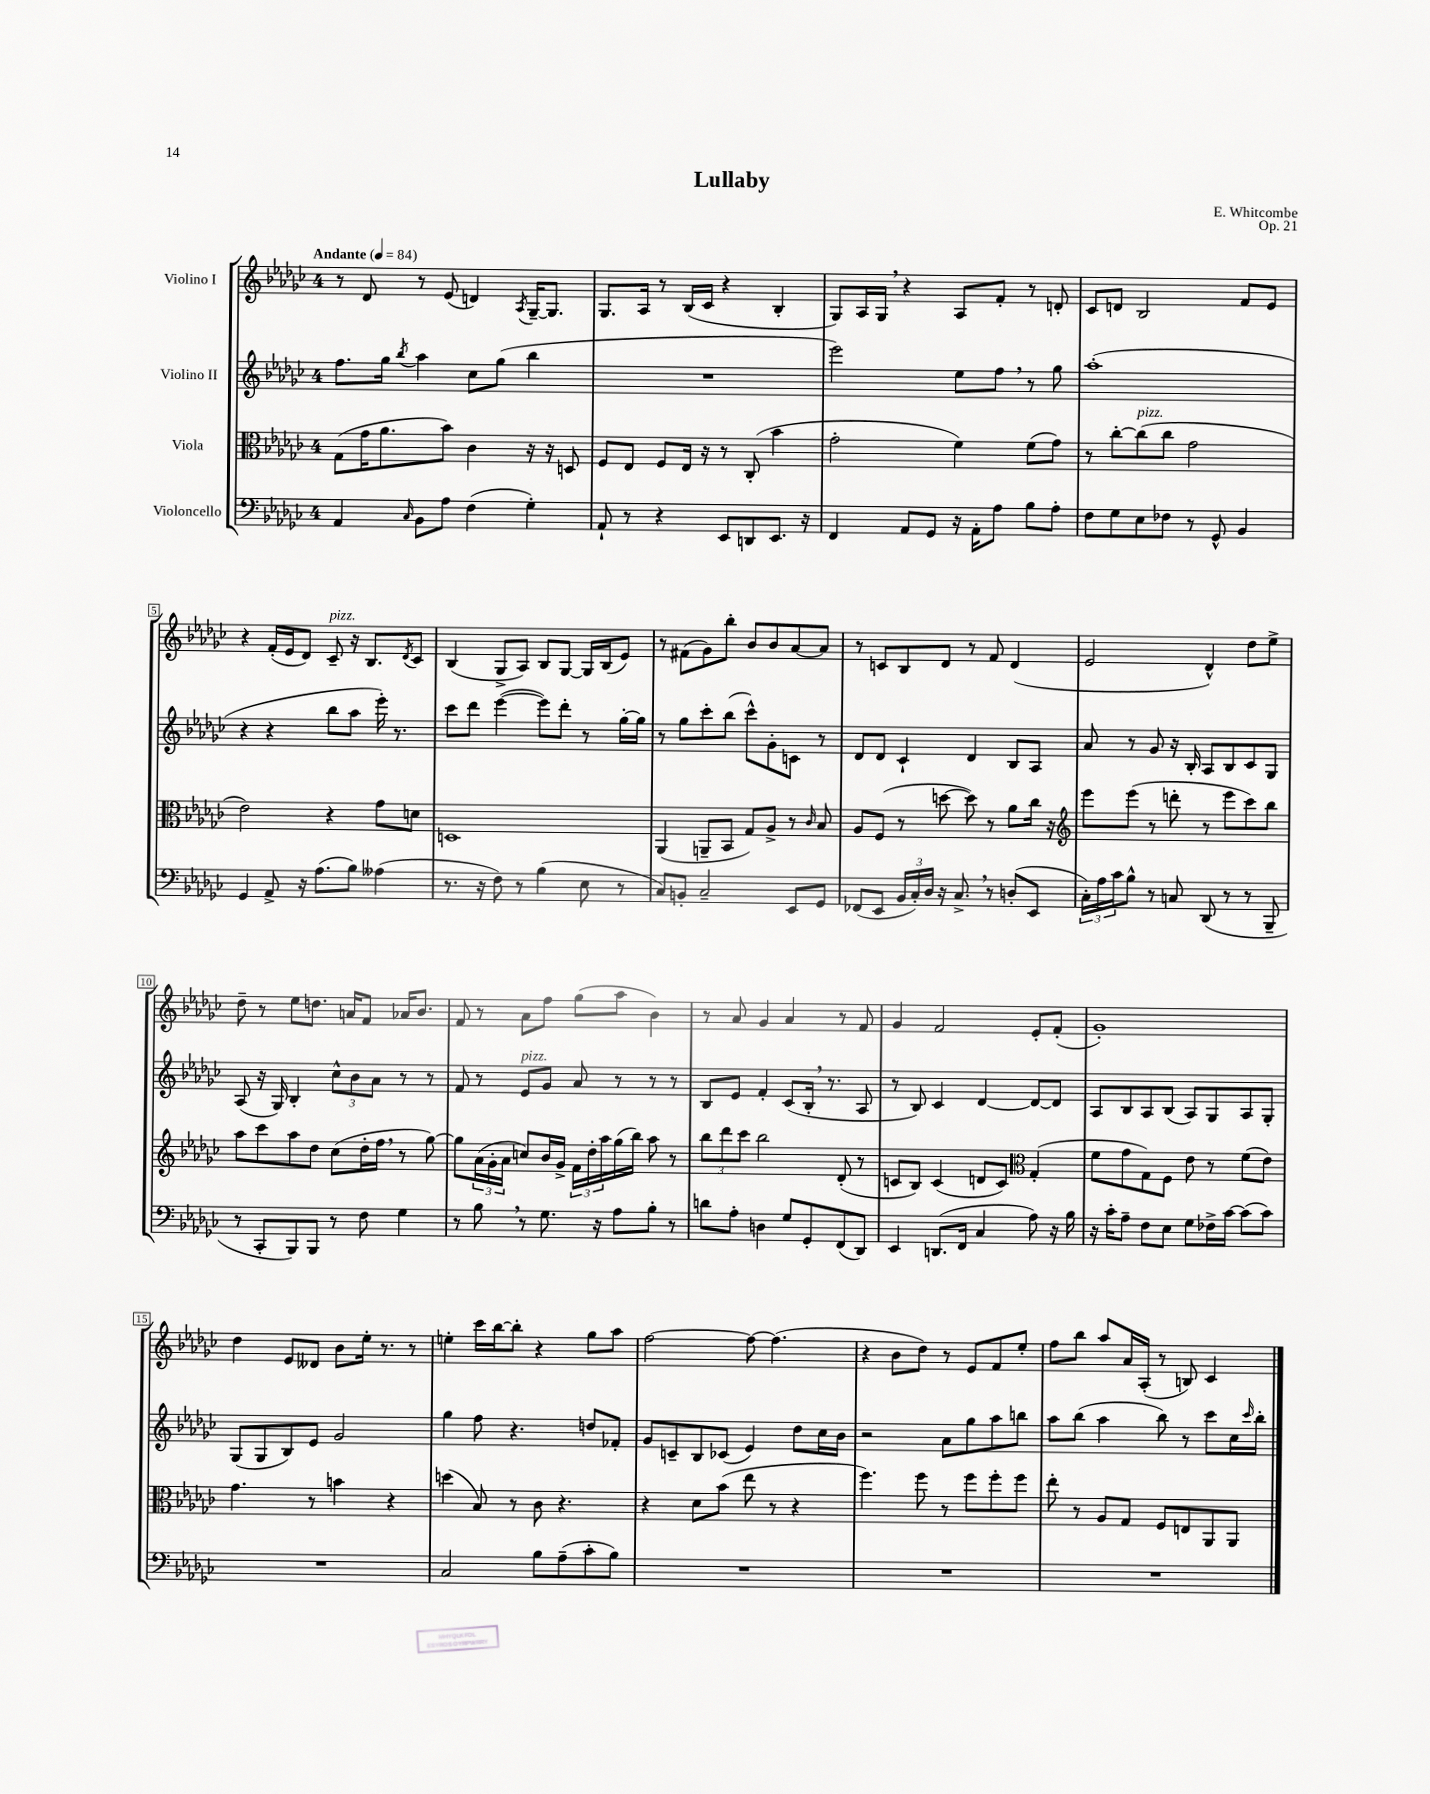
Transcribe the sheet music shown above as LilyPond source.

\header { title = "Lullaby" composer = "E. Whitcombe" opus = "Op. 21" }
<<
\new StaffGroup <<
\new Staff = "s0" \with { instrumentName = "Violino I" } {
    \clef treble \key ges \major \once \override Staff.TimeSignature.style = #'single-digit \time 4/4 \tempo "Andante" 4 = 84
    r8 des'8 r8 ees'8( d'4) \acciaccatura { aes8 } ges16~-- ges8. |
    ges8. aes16 r8 bes16( ces'16 r4 bes4-. |
    ges8) aes16 ges16 \breathe r4 aes8 f'8-. r8 d'8-. |
    ces'8 d'8 bes2 f'8 ees'8 |
    r4 f'16-.( ees'16 des'8) ces'8--^\markup { \italic "pizz." } r16 bes8. \acciaccatura { des'8 } ces'8 |
    bes4( ges8-> aes8) bes8 ges8~ ges16 bes16( ees'8) |
    r8 fis'8( ges'8) bes''8-. bes'8 bes'8 aes'8~ aes'8 |
    r8 c'8 bes8 des'8 r8 f'8 des'4( |
    ees'2 des'4-^) des''8 ees''8-> |
    des''8-- r8 ees''8 d''8. a'16 f'8 aes'16 bes'8. |
    f'8 r8 aes'8 f''8 ges''8( aes''8 bes'4) |
    r8 aes'8 ges'4 aes'4 r8 f'8 |
    ges'4 f'2 ees'8-. f'8-.( |
    ges'1-.) |
    des''4 ees'8 deses'8 bes'8 ees''16-. r8. r8 |
    e''4-. ces'''16 bes''16~ bes''8-. r4 ges''8 aes''8 |
    f''2~ f''8~ f''4.( |
    r4 bes'8 des''8) r8 ees'8 f'8 ees''8-. |
    f''8 bes''8 aes''8 aes'16 aes16-.( r8 b8) ces'4 \bar "|." |
}
\new Staff = "s1" \with { instrumentName = "Violino II" } {
    \clef treble \key ges \major \once \override Staff.TimeSignature.style = #'single-digit \time 4/4
    f''8. ges''16 \acciaccatura { bes''8 } aes''4 ces''8 ges''8( bes''4 |
    R1 |
    ees'''2) ees''8 f''8 \breathe r8 ges''8 |
    aes''1-.( |
    r4 r4 bes''8 aes''8 ees'''16-.) r8. |
    ces'''8 des'''8 ees'''4~( ees'''8) des'''8-. r8 ges''16~-. ges''16 |
    r8 ges''8 ces'''8-. bes''8( ces'''8-^) ges'8-. c'8 r8 |
    des'8 des'8 ces'4-! des'4 bes8 aes8 |
    aes'8 r8 ges'8 r16 bes16-. aes8 bes8 ces'8 ges8 |
    aes8( r16 ges16) bes4-. \tuplet 3/2 { ces''8-^ bes'8 aes'8 } r8 r8 |
    f'8 r8 ees'8^\markup { \italic "pizz." } ges'8 aes'8 r8 r8 r8 |
    bes8 ees'8 f'4-. ces'8( bes16-. \breathe r8. aes8 |
    r8 bes8) ces'4 des'4~ des'8~ des'8 |
    aes8 bes8 aes8 bes8( aes8) ges8 aes8 ges8-. |
    ges8( ges8 bes8) ees'8 ges'2 |
    ges''4 f''8 r4. d''8 fes'8-. |
    ges'8 c'8-- bes8 ces'8( ees'4) des''8 ces''16 bes'16 |
    r2 aes'8 ges''8 aes''8 b''8 |
    aes''8 bes''8( aes''4 bes''8) r8 ces'''8 ces''16 \grace { ces'''16 } bes''16-. \bar "|." |
}
\new Staff = "s2" \with { instrumentName = "Viola" } {
    \clef alto \key ges \major \once \override Staff.TimeSignature.style = #'single-digit \time 4/4
    ges8( ges'16 aes'8. bes'8) ces'4 r16 r16 d8 |
    f8 ees8 f8 ees16 r16 r8 ces8-.( bes'4 |
    ges'2-. f'4) f'8( ges'8) |
    r8 ces''8~-. ces''8^\markup { \italic "pizz." }( ces''8 ges'2 |
    ees'2) r4 ges'8 d'8 |
    d1 |
    aes,4( a,8-- bes,8 ges8) aes8-> r8 \grace { ces'16 } bes8 |
    aes8 f8( r8 d''8~ d''8) r8 aes'8 ces''16 r16 |
    \clef treble ees'''8 ees'''8( r8 d'''8-. r8 ees'''8 ces'''8) bes''8 |
    aes''8 ces'''8 aes''8 des''8 ces''8( des''16-. f''16 \breathe r8 ges''8~) |
    ges''8 \tuplet 3/2 { aes'16( ges'16-. aes'16 } c''8) bes'16 ges'16-> \tuplet 3/2 { f'16 des''16-. aes''16 } ges''16( bes''16) aes''8 r8 |
    \tuplet 3/2 { bes''8 des'''8 ces'''8 } bes''2 des'8-.( r8 |
    c'8 bes8) c'4( d'8 c'8) \clef alto ges4-.( |
    f'8 ges'8 ges8) f8 ees'8 r8 f'8( ees'8) |
    ges'4. r8 b'4 r4 |
    d''4( bes8) r8 ces'8 r4. |
    r4 des'8 bes'8( ees''8 r8 r4 |
    f''4.) f''8 r8 f''8 f''8-. f''8 |
    ees''8-. r8 aes8 ges8 f8 e8 aes,8 aes,8 \bar "|." |
}
\new Staff = "s3" \with { instrumentName = "Violoncello" } {
    \clef bass \key ges \major \once \override Staff.TimeSignature.style = #'single-digit \time 4/4
    aes,4 \grace { ces16 } bes,8 aes8 f4( ges4-.) |
    aes,8-! r8 r4 ees,8 d,8 ees,8. r16 |
    f,4 aes,8 ges,8 r16 aes,16-. aes8 bes8 aes8-. |
    f8 ges8 ees8 fes8 r8 ges,8-^ bes,4 |
    ges,4 aes,8-> r16 aes8.( bes8) aeses4( |
    r8. r16 f8) r8 bes4( ees8 r8 |
    ces8) b,8-. ces2-- ees,8 ges,8 |
    fes,8( ees,8 \tuplet 3/2 { bes,16 ces16-.) des16 } r16 ces8.-> \breathe r8 d8-.( ees,8 |
    \tuplet 3/2 { ces16-.) aes16 ces'16 } bes8-^ r8 c8 des,8( r8 r8 bes,,8-- |
    r8 ces,8-. bes,,8) bes,,8 r8 f8 ges4 |
    r8 bes8 \breathe r8 ges8. r16 aes8 bes8-. r8 |
    d'8 aes8-. d4 ges8 ges,8-. f,8( des,8) |
    ees,4 d,8.( f,16 ces4 aes8) r16 bes16 |
    r16 ces'16-. aes8-- f8 ees8 ges8 fes16-> ces'16~ ces'8( ces'8) |
    R1 |
    ces2 bes8 aes8--( ces'8-. bes8) |
    R1 |
    R1 |
    R1 \bar "|." |
}
>>
>>
\layout { \context { \Score \override BarNumber.stencil = #(make-stencil-boxer 0.1 0.3 ly:text-interface::print) } }
